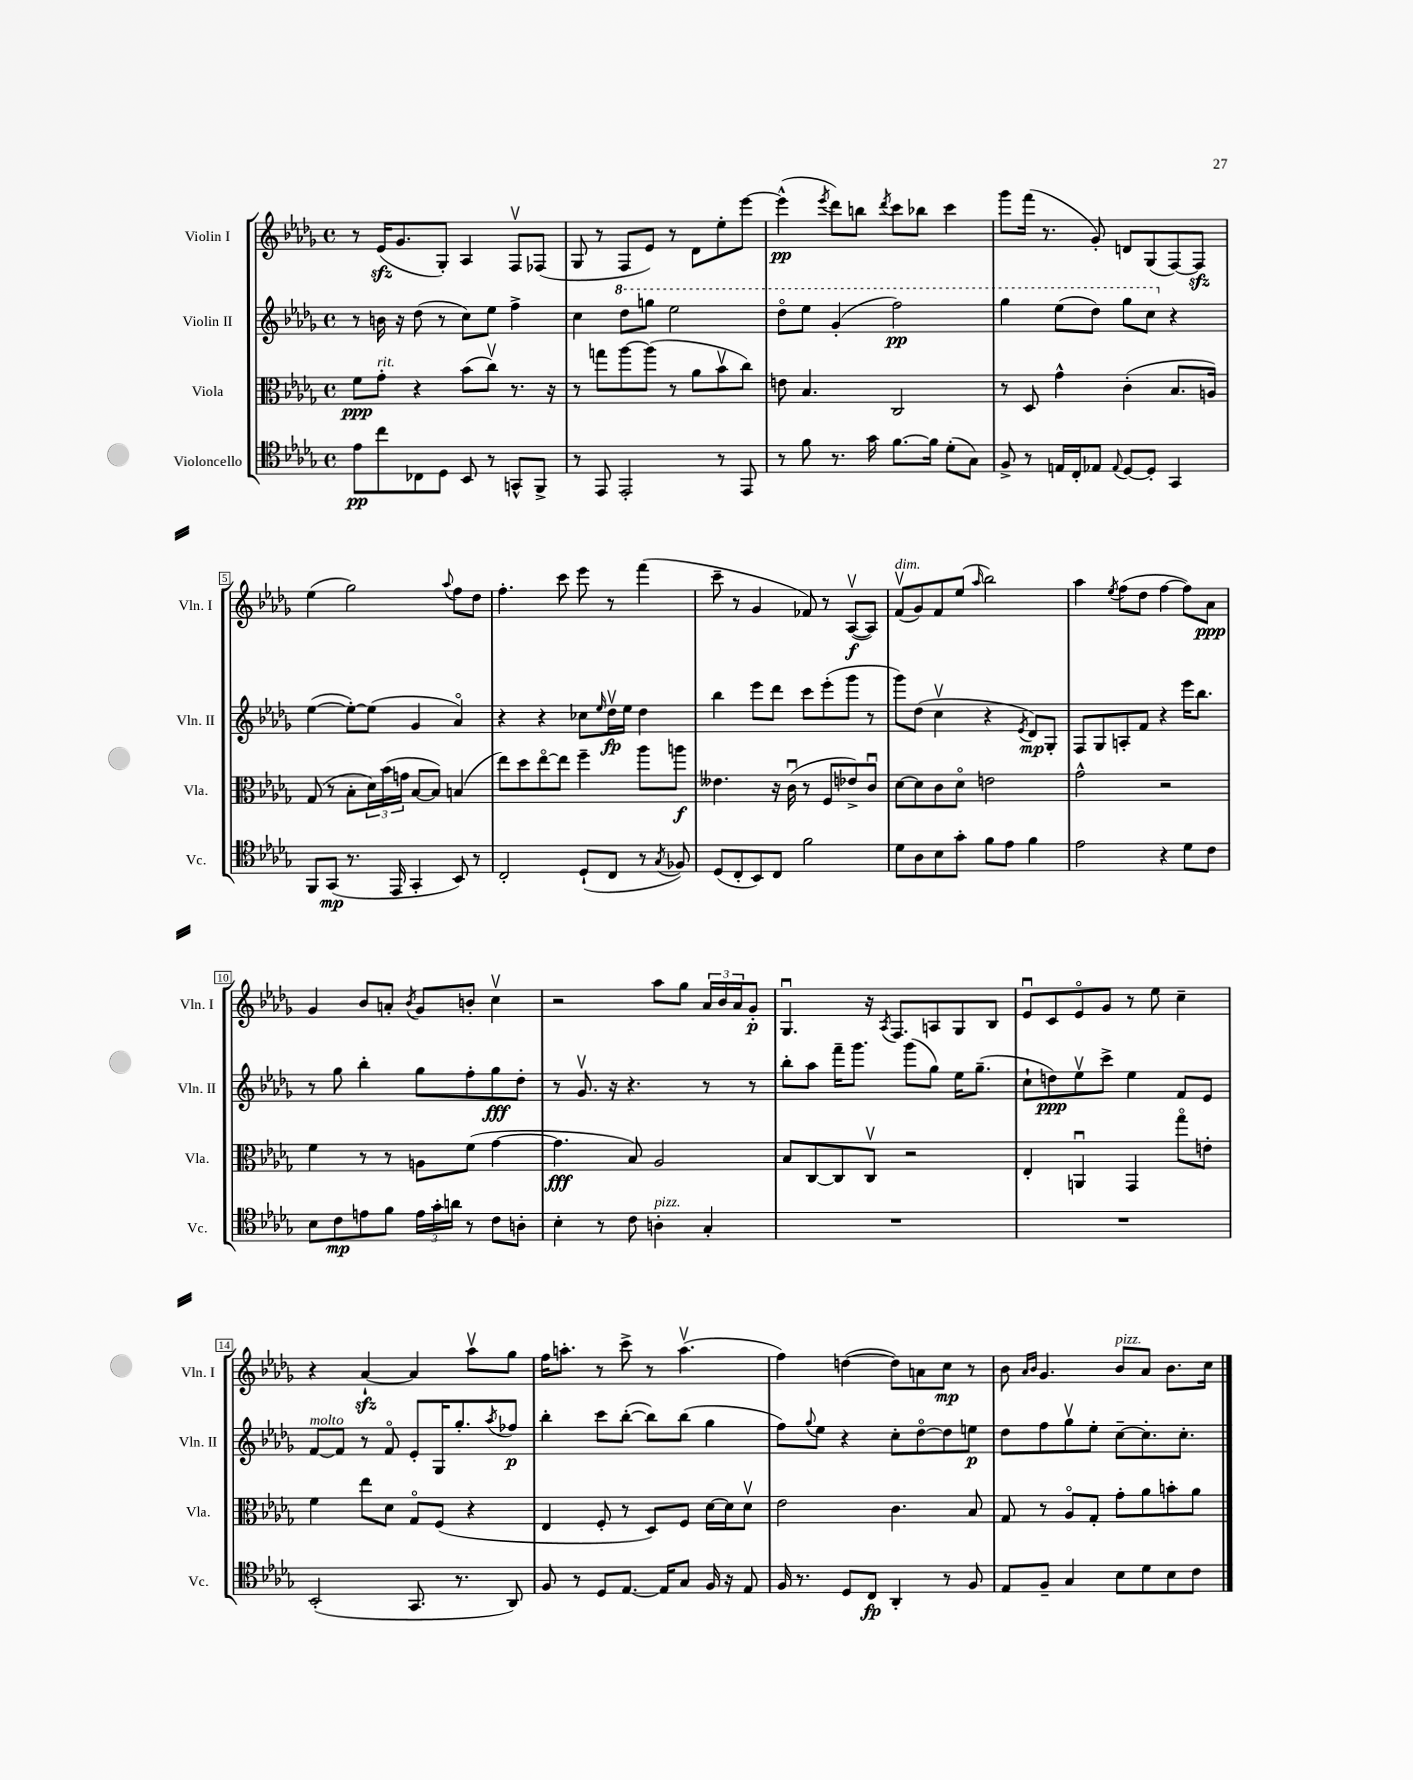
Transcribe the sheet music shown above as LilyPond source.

<<
\new StaffGroup <<
\new Staff = "s0" \with { instrumentName = "Violin I" shortInstrumentName = "Vln. I" } {
    \clef treble \key des \major \defaultTimeSignature \time 4/4
    r8 ees'16\sfz( ges'8. ges8-.) aes4 f8\upbow fes8( |
    ges8 r8 f8 ees'8) r8 des'8 ees''8-. ees'''8~ |
    ees'''4-^\pp( \acciaccatura { ees'''8 } des'''8) b''8 \acciaccatura { des'''8 } c'''8 bes''8 c'''4 |
    ges'''8 f'''16( r8. ges'8-.) d'8 ges8( f8~) f8\sfz |
    ees''4( ges''2) \appoggiatura { aes''8 } f''8 des''8 |
    f''4.-. c'''8 ees'''8 r8 f'''4( |
    c'''8-- r8 ges'4 fes'8) r8 aes8~\upbow\f( aes8) |
    f'8\upbow^\markup { \italic "dim." }( ges'8) f'8 ees''8( \grace { aes''16 } bes''2) |
    aes''4 \acciaccatura { ees''8 } f''8( des''8 f''4~ f''8) aes'8\ppp |
    ges'4 bes'8 a'8-. \acciaccatura { bes'8 } ges'8 b'8-. c''4\upbow |
    r2 aes''8 ges''8 \tuplet 3/2 { aes'16 bes'16 aes'16 } ges'8-.\p |
    ges4.\downbow r16 \acciaccatura { aes8 } f8. a8 ges8 bes8 |
    ees'8\downbow c'8 ees'8\flageolet ges'8 r8 ees''8 c''4-- |
    r4 aes'4~-!\sfz aes'4 aes''8\upbow ges''8 |
    f''16 a''8.-. r8 c'''8-> r8 a''4.\upbow( |
    f''4) d''4~( d''8) a'8 c''8\mp r8 |
    bes'8 \grace { aes'16 bes'16 } ges'4. bes'8^\markup { \italic "pizz." } aes'8 bes'8. c''16 \bar "|." |
}
\new Staff = "s1" \with { instrumentName = "Violin II" shortInstrumentName = "Vln. II" } {
    \clef treble \key des \major \defaultTimeSignature \time 4/4
    r8 b'16 r16 des''8( r8 c''8) ees''8 f''4-> |
    c''4 \ottava #1 des'''8 g'''8 ees'''2 |
    des'''8\flageolet ees'''8 ges''4-.( f'''2\pp) |
    ges'''4 ees'''8( des'''8) ges'''8 c'''8 \ottava #0 r4 |
    ees''4~( ees''8~-.) ees''8( ges'4 aes'4\flageolet) |
    r4 r4 ces''8 \grace { ees''16 } des''16\upbow\fp ees''16 des''4 |
    bes''4 ees'''8 des'''8 c'''8 ees'''8-.( ges'''8 r8 |
    ges'''8) des''8( c''4\upbow r4 \acciaccatura { ees'8 } des'8\mp) ges8-. |
    f8 ges8 a8-. f'8 r4 ees'''16 bes''8. |
    r8 ges''8 bes''4-. ges''8 f''8-. ges''8\fff des''8-. |
    r8 ges'8.\upbow r16 r4. r8 r8 |
    bes''8-. aes''8 f'''16-- ges'''8. ges'''8( ges''8) ees''16 ges''8.--( |
    c''8-! d''8\ppp) ees''8\upbow c'''8-> ees''4 f'8 ees'8 |
    f'8~^\markup { \italic "molto" } f'8 r8 f'8\flageolet ees'8-. ges16 ges''8.-. \acciaccatura { aes''8 } fes''8\p |
    bes''4-. c'''8 bes''8~-.( bes''8) bes''8( ges''4 |
    f''8) \appoggiatura { ges''8 } ees''8 r4 c''8-. des''8~\flageolet des''8 e''8\p |
    des''8 f''8 ges''8\upbow ees''8-. c''8~-- c''8.-. c''8.-. \bar "|." |
}
\new Staff = "s2" \with { instrumentName = "Viola" shortInstrumentName = "Vla." } {
    \clef alto \key des \major \defaultTimeSignature \time 4/4
    f'8\ppp ges'8-.^\markup { \italic "rit." } r4 bes'8( c''8\upbow) r8. r16 |
    r8 g''8 aes''8~ aes''8( r8 aes'8 bes'8\upbow c''8) |
    e'8 bes4. c2 |
    r8 des8 ges'4-^ c'4-.( bes8. a16) |
    ges8( r8 bes8-. \tuplet 3/2 { des'16) bes'16( g'16 } bes8~ bes8) b4( |
    ees''8) des''8 ees''8~\flageolet ees''8 f''4-- aes''8 a''8\f |
    eeses'4. r16 c'16\downbow( r8 f8 ees'8->) c'8\downbow |
    des'8~ des'8 c'8 des'8\flageolet e'2 |
    ges'2-^ r2 |
    f'4 r8 r8 a8 f'8( ges'4~ |
    ges'4.\fff bes8) aes2 |
    bes8 c8~ c8 c8\upbow r2 |
    ees4-. a,4\downbow ges,4 ges''8\flageolet e'8-. |
    f'4 ees''8 des'8 ges8\flageolet f8( r4 |
    ees4 f8-. r8 des8) f8 des'16~ des'16 des'8\upbow |
    ees'2 c'4. bes8 |
    ges8 r8 aes8\flageolet ges8-. ges'8-. aes'8 b'8-. aes'8 \bar "|." |
}
\new Staff = "s3" \with { instrumentName = "Violoncello" shortInstrumentName = "Vc." } {
    \clef tenor \key des \major \defaultTimeSignature \time 4/4
    ees'8\pp c''8 ces8 des8 bes,8 r8 g,8-^ f,8-> |
    r8 ees,8 ees,2-. r8 ees,8 |
    r8 f'8 r8. ges'16 f'8.~ f'16 des'8-.( ges8) |
    f8-> r8 e16 c16-. ees8 \appoggiatura { ees8 } des8~ des8-. ges,4 |
    f,8 ges,8\mp( r8. ees,16 ges,4-. bes,8) r8 |
    c2-. des8-!( c8 r8 \acciaccatura { ges8 } fes8) |
    des8( c8-. bes,8) c8 f'2 |
    des'8 aes8 bes8 ges'8-. f'8 ees'8 f'4 |
    ees'2 r4 des'8 c'8 |
    bes8 c'8\mp e'8 f'8 \tuplet 3/2 { e'16 ges'16-. a'16 } r8 c'8 a8-. |
    bes4-. r8 c'8 a4-.^\markup { \italic "pizz." } ges4-. |
    R1 |
    R1 |
    bes,2-.( ges,8. r8. aes,8) |
    f8 r8 des8 ees8.~ ees16 ges8 f16 r16 ees8 |
    f16 r8. des8 c8\fp aes,4-. r8 f8 |
    ees8 f8-- ges4 bes8 des'8 bes8 c'8 \bar "|." |
}
>>
>>
\layout { \context { \Score \override BarNumber.stencil = #(make-stencil-boxer 0.1 0.3 ly:text-interface::print) } }
